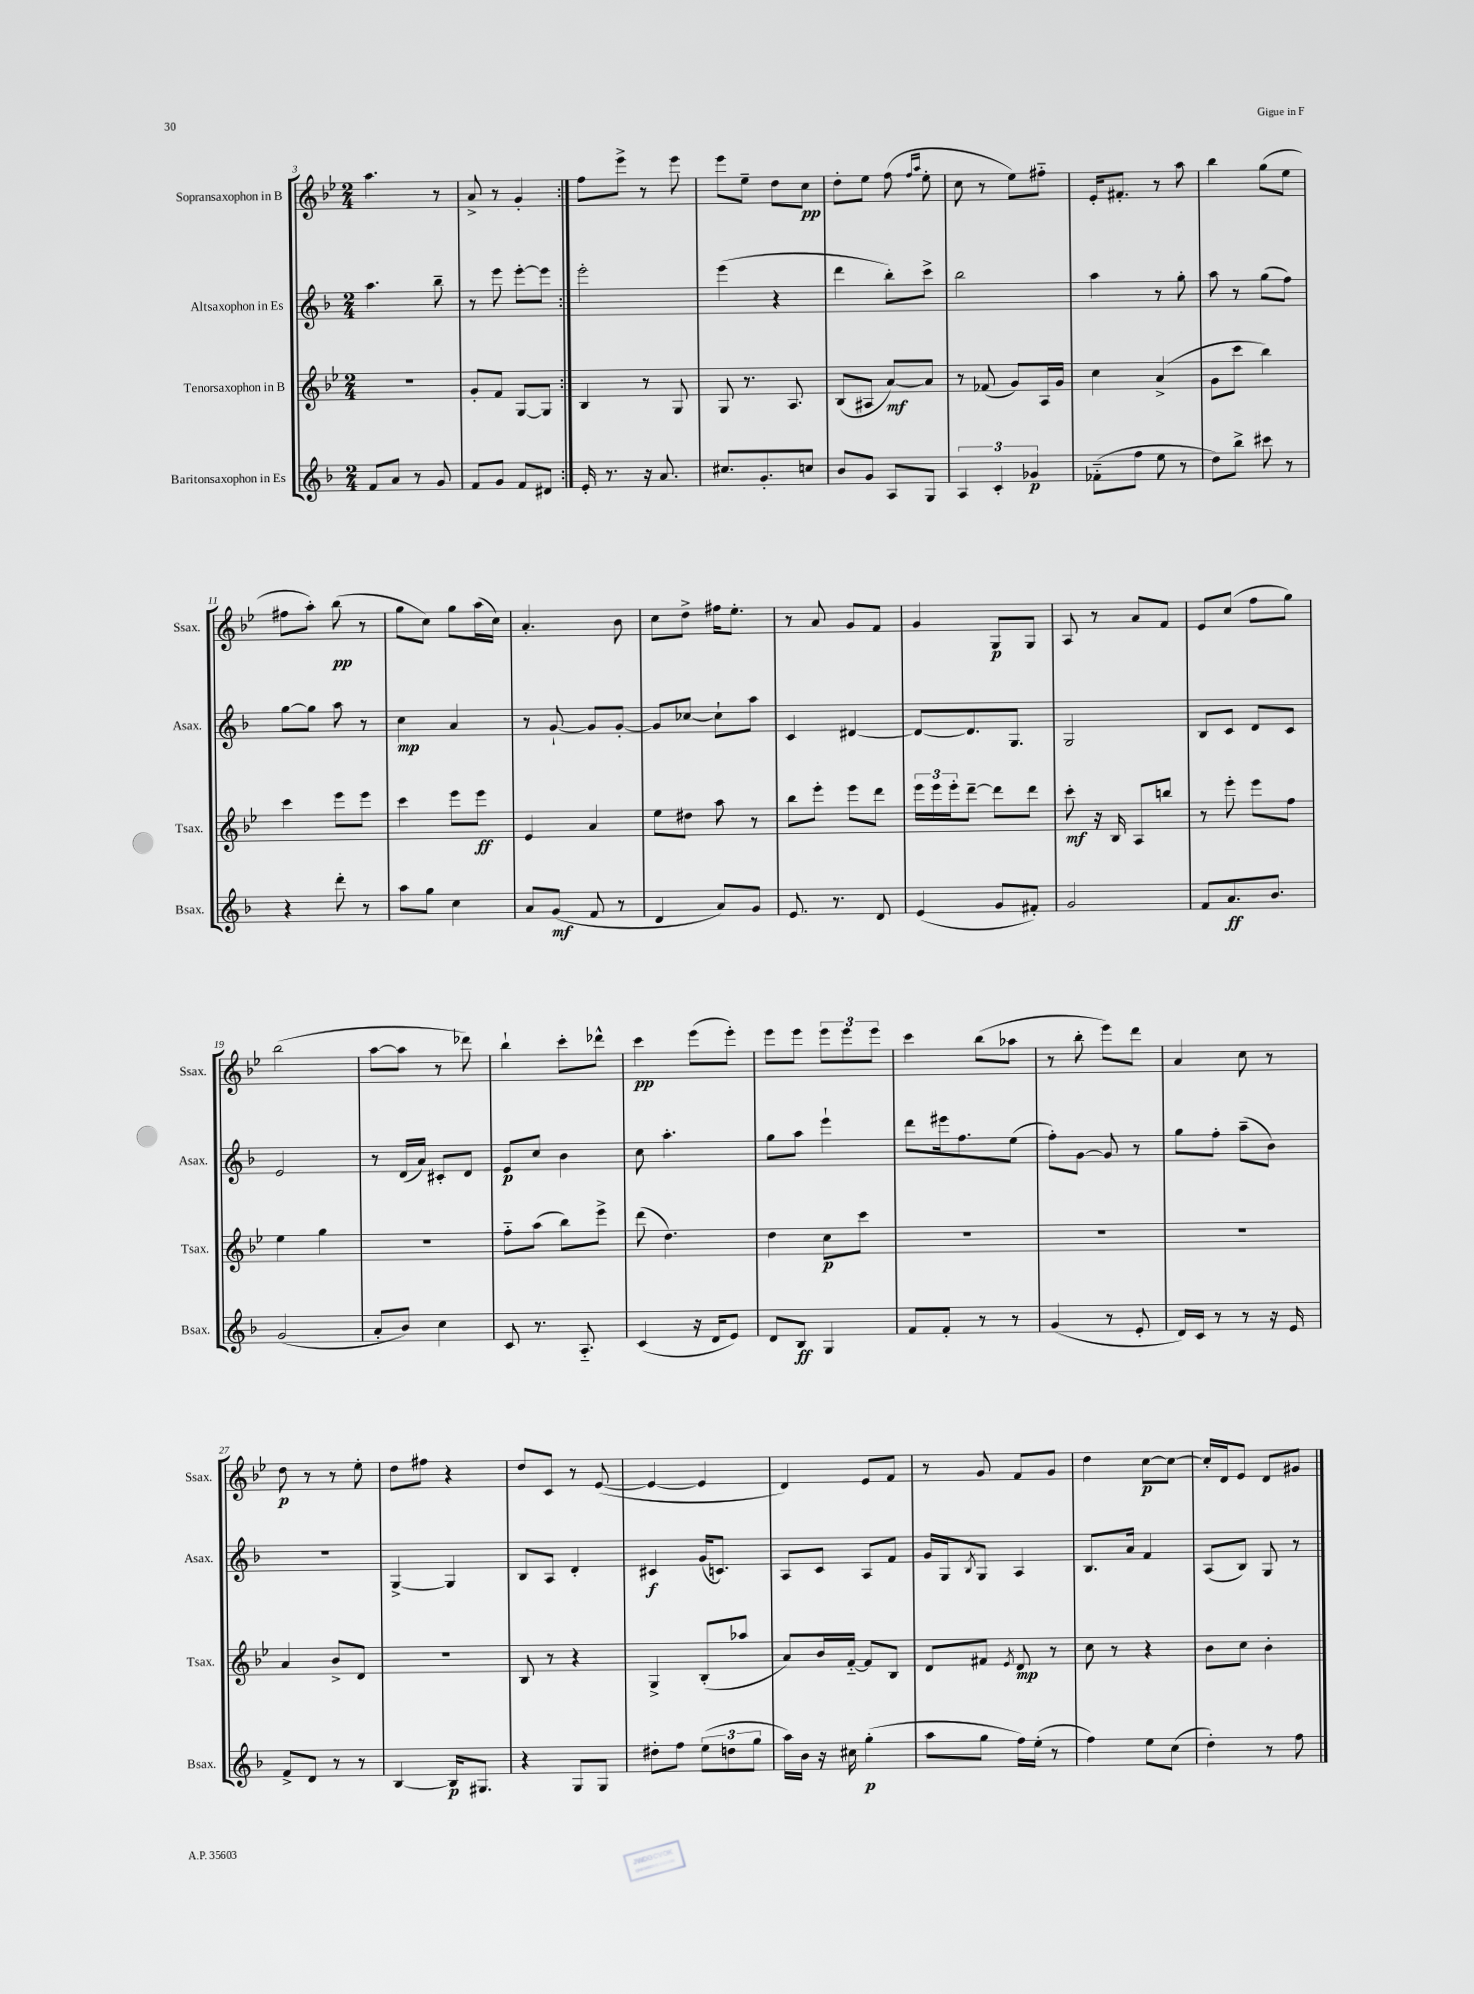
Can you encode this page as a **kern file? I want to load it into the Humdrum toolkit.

**kern	**dynam	**kern	**dynam	**kern	**dynam	**kern	**dynam
*part4	*part4	*part3	*part3	*part2	*part2	*part1	*part1
*staff4	*staff4	*staff3	*staff3	*staff2	*staff2	*staff1	*staff1
*I"Baritonsaxophon in Es	*	*I"Tenorsaxophon in B	*	*I"Altsaxophon in Es	*	*I"Sopransaxophon in B	*
*I'Bsax.	*	*I'Tsax.	*	*I'Asax.	*	*I'Ssax.	*
*clefG2	*	*clefG2	*	*clefG2	*	*clefG2	*
*k[b-]	*	*k[b-e-]	*	*k[b-]	*	*k[b-e-]	*
*M2/4	*	*M2/4	*	*M2/4	*	*M2/4	*
=3	=3	=3	=3	=3	=3	=3	=3
8f/L	.	2r	.	4.aa\	.	4.aa\	.
8a/J	.	.	.	.	.	.	.
8r	.	.	.	.	.	.	.
8g/	.	.	.	8bb-~\	.	8r	.
=4	=4	=4	=4	=4	=4	=4	=4
8f/L	.	8g'/L	.	8r	.	8a^/	.
8g/J	.	8f/J	.	8eee\	.	8r	.
8f/L	.	[8G/L	.	[8eee'\L	.	4g'/	.
8d#X/J	.	8G/J]	.	8eee\J]	.	.	.
=5:|!	=5:|!	=5:|!	=5:|!	=5:|!	=5:|!	=5:|!	=5:|!
16e'/	.	4B-/	.	2eee'\	.	8ff\L	.
8.r	.	.	.	.	.	.	.
.	.	.	.	.	.	8eee-^\J	.
16r	.	8r	.	.	.	8r	.
8.a/	.	.	.	.	.	.	.
.	.	8G/	.	.	.	8eee-\	.
=6	=6	=6	=6	=6	=6	=6	=6
8.cc#X/L	.	8G/	.	(4eee\	.	8eee-\L	.
.	.	8.r	.	.	.	8ee-~\J	.
8.g'/	.	.	.	.	.	.	.
.	.	.	.	4r	.	8dd\L	.
.	.	8.A/	.	.	.	.	.
8ccn/J	.	.	.	.	.	8cc\J	pp
=7	=7	=7	=7	=7	=7	=7	=7
8b-/L	.	(8B-/L	.	4ddd\	.	8dd'\L	.
8g/J	.	8A#X/J	.	.	.	8ee-\J	.
8A/L	.	[8a/L)	mf	8bb-'\L)	.	(8ff\	.
.	.	.	.	.	.	16qqff/LL	.
.	.	.	.	.	.	16qqaa/JJ	.
8G/J	.	8a/J]	.	8ccc^\J	.	8ee-'\	.
=8	=8	=8	=8	=8	=8	=8	=8
6A/	.	8r	.	2bb-\	.	8cc\	.
.	.	(8f-X/	.	.	.	8r	.
6c'/	.	.	.	.	.	.	.
.	.	8g/L)	.	.	.	8ee-\L)	.
6g-X/	p	.	.	.	.	.	.
.	.	16A/L	.	.	.	8ff#X\J	.
.	.	16g/JJ	.	.	.	.	.
=9	=9	=9	=9	=9	=9	=9	=9
(8f-X\L	.	4cc\	.	4aa\	.	16e-'/KL	.
.	.	.	.	.	.	8.f#X'/J	.
8ff\J	.	.	.	.	.	.	.
8ee\	.	(4a^/	.	8r	.	8r	.
8r	.	.	.	8gg'\	.	8aa\	.
=10	=10	=10	=10	=10	=10	=10	=10
8dd\L)	.	8g\L	.	8aa\	.	4bb-\	.
8bb-^\J	.	8ccc\J	.	8r	.	.	.
8ccc#X\	.	4bb-\)	.	(8gg\L	.	(8gg\L	.
8r	.	.	.	8ff\J)	.	8ee-\J	.
!!LO:LB:g=z
=11	=11	=11	=11	=11	=11	=11	=11
4r	.	4ccc\	.	[8gg\L	.	8ff#X\L	.
.	.	.	.	8gg\J]	.	8aa'\J)	.
8ddd'\	.	8eee-\L	.	8aa\	.	(8bb-\	pp
8r	.	8eee-\J	.	8r	.	8r	.
=12	=12	=12	=12	=12	=12	=12	=12
8aa\L	.	4ccc\	.	4cc\	mp	8gg\L	.
8gg\J	.	.	.	.	.	8cc\J)	.
4cc\	.	8eee-\L	.	4a/	.	8gg\L	.
.	.	8eee-\J	ff	.	.	(16aa\L	.
.	.	.	.	.	.	16cc\JJ)	.
=13	=13	=13	=13	=13	=13	=13	=13
8a/L	.	4e-/	.	8r	.	4.a'/	.
(8g/J	mf	.	.	[8g`/	.	.	.
8f/	.	4a/	.	8g/L]	.	.	.
8r	.	.	.	[8g'/J	.	8b-\	.
=14	=14	=14	=14	=14	=14	=14	=14
4d/	.	8ee-\L	.	8g/L]	.	8cc\L	.
.	.	8dd#X\J	.	[8cc-X/J	.	8dd^\J	.
8a/L)	.	8aa\	.	8cc-`\L]	.	16ff#X\KL	.
.	.	.	.	.	.	8.ee-'\J	.
8g/J	.	8r	.	8aa\J	.	.	.
=15	=15	=15	=15	=15	=15	=15	=15
8.e/	.	8bb-\L	.	4c/	.	8r	.
.	.	8eee-'\J	.	.	.	8a/	.
8.r	.	.	.	.	.	.	.
.	.	8eee-\L	.	[4d#X/	.	8g/L	.
8d/	.	8ddd\J	.	.	.	8f/J	.
=16	=16	=16	=16	=16	=16	=16	=16
(4e/	.	24eee-\LL	.	8d#/L_	.	4g/	.
.	.	24eee-\	.	.	.	.	.
.	.	24eee-'\J	.	.	.	.	.
.	.	[8ddd~\J	.	8.d#/]	.	.	.
8g/L	.	8ddd\L]	.	.	.	8G/L	p
.	.	.	.	8.G/J	.	.	.
8f#X'/J)	.	8ddd\J	.	.	.	8G/J	.
=17	=17	=17	=17	=17	=17	=17	=17
2g/	.	8ccc'\	mf	2G/	.	8A/	.
.	.	16r	.	.	.	8r	.
.	.	16B-/	.	.	.	.	.
.	.	8A/L	.	.	.	8a/L	.
.	.	8bbn/J	.	.	.	8f/J	.
=18	=18	=18	=18	=18	=18	=18	=18
8f/L	.	8r	.	8B-/L	.	8e-/L	.
8.a/	ff	8eee-'\	.	8c/J	.	(8cc/J	.
.	.	8eee-\L	.	8d/L	.	8ff\L	.
8.b-/J	.	.	.	.	.	.	.
.	.	8ff\J	.	8c/J	.	8gg\J)	.
!!LO:LB:g=z
=19	=19	=19	=19	=19	=19	=19	=19
(2g/	.	4ee-\	.	2e/	.	(2bb-\	.
.	.	4gg\	.	.	.	.	.
=20	=20	=20	=20	=20	=20	=20	=20
8a'/L	.	2r	.	8r	.	[8aa\L	.
8b-/J)	.	.	.	(16d/LL	.	8aa\J]	.
.	.	.	.	16a/JJ)	.	.	.
4cc\	.	.	.	8c#X'/L	.	8r	.
.	.	.	.	8d/J	.	8ddd-X\)	.
=21	=21	=21	=21	=21	=21	=21	=21
8c/	.	8ff\L	.	8e/L	p	4bb-`\	.
8.r	.	(8aa\J	.	8cc/J	.	.	.
.	.	8bb-\L)	.	4b-\	.	8ccc'\L	.
8.A/	.	.	.	.	.	.	.
.	.	8eee-^\J	.	.	.	8ddd-X^^\J	.
=22	=22	=22	=22	=22	=22	=22	=22
(4c/	.	(8ddd\	.	8cc\	.	4ccc\	pp
.	.	4.dd\)	.	4.aa'\	.	.	.
16r	.	.	.	.	.	(8eee-\L	.
16d/KL	.	.	.	.	.	.	.
8e/J)	.	.	.	.	.	8eee-'\J)	.
=23	=23	=23	=23	=23	=23	=23	=23
8d/L	.	4dd\	.	8gg\L	.	8eee-\L	.
8B-/J	ff	.	.	8aa\J	.	8eee-\J	.
4G/	.	8cc\L	p	4eee`\	.	12eee-\L	.
.	.	.	.	.	.	12eee-\	.
.	.	8ccc\J	.	.	.	.	.
.	.	.	.	.	.	12eee-\J	.
=24	=24	=24	=24	=24	=24	=24	=24
8f/L	.	2r	.	8ddd\L	.	4ccc\	.
8f'/J	.	.	.	16eee#X\k	.	.	.
.	.	.	.	8.ff\	.	.	.
8r	.	.	.	.	.	(8bb-\L	.
8r	.	.	.	(8ee\J	.	8aa-X\J	.
=25	=25	=25	=25	=25	=25	=25	=25
(4g/	.	2r	.	8ff'\L)	.	8r	.
.	.	.	.	[8g\J	.	8bb-'\	.
8r	.	.	.	8g/]	.	8eee-\L)	.
8e'/	.	.	.	8r	.	8ddd\J	.
=26	=26	=26	=26	=26	=26	=26	=26
16d/LL)	.	2r	.	8gg\L	.	4a/	.
16c/JJ	.	.	.	.	.	.	.
8r	.	.	.	8ff'\J	.	.	.
8r	.	.	.	(8aa~\L	.	8cc\	.
16r	.	.	.	8b-\J)	.	8r	.
16e/	.	.	.	.	.	.	.
!!LO:LB:g=z
=27	=27	=27	=27	=27	=27	=27	=27
8f^/L	.	4a/	.	2r	.	8dd\	p
8d/J	.	.	.	.	.	8r	.
8r	.	8b-^/L	.	.	.	8r	.
8r	.	8d/J	.	.	.	8ee-'\	.
=28	=28	=28	=28	=28	=28	=28	=28
[4B-/	.	2r	.	[4G^/	.	8dd\L	.
.	.	.	.	.	.	8ff#X\J	.
16B-/KL]	p	.	.	4G/]	.	4r	.
8.G#X/J	.	.	.	.	.	.	.
=29	=29	=29	=29	=29	=29	=29	=29
4r	.	8B-/	.	8B-/L	.	8dd/L	.
.	.	8r	.	8A/J	.	8c/J	.
8G/L	.	4r	.	4d'/	.	8r	.
8G/J	.	.	.	.	.	([8e-/	.
=30	=30	=30	=30	=30	=30	=30	=30
8dd#X'\L	.	4G^/	.	4c#X/	f	4e-/_	.
8ff\J	.	.	.	.	.	.	.
(12ee\L	.	(8B-'/L	.	(16g/KL	.	4e-/]	.
.	.	.	.	8.cn/J)	.	.	.
12ddn\	.	.	.	.	.	.	.
.	.	8aa-X/J	.	.	.	.	.
12gg\J	.	.	.	.	.	.	.
=31	=31	=31	=31	=31	=31	=31	=31
16aa\LL)	.	8a/L)	.	8A/L	.	4d/)	.
16b-\JJ	.	.	.	.	.	.	.
16r	.	16b-/L	.	8c/J	.	.	.
16cc#X\	.	[16f/JJ	.	.	.	.	.
(4gg'\	p	8f/L]	.	8A/L	.	8e-/L	.
.	.	8B-/J	.	8f/J	.	8f/J	.
=32	=32	=32	=32	=32	=32	=32	=32
8aa\L	.	8d/L	.	16g/LL	.	8r	.
.	.	.	.	16G/J	.	.	.
.	.	.	.	8qB-/	.	.	.
8gg\J	.	8f#X/J	.	8G/J	.	8g/	.
.	.	8qe-/	.	.	.	.	.
16ff\LL)	.	8d/	mp	4A/	.	8f/L	.
(16ee'\JJ	.	.	.	.	.	.	.
8r	.	8r	.	.	.	8g/J	.
=33	=33	=33	=33	=33	=33	=33	=33
4ff\)	.	8cc\	.	8.B-/L	.	4dd\	.
.	.	8r	.	.	.	.	.
.	.	.	.	16a/Jk	.	.	.
8ee\L	.	4r	.	4f/	.	[8cc\L	p
(8cc\J	.	.	.	.	.	8cc\J_	.
=34	=34	=34	=34	=34	=34	=34	=34
4dd'\)	.	8b-\L	.	(8A/L	.	16cc'/LL]	.
.	.	.	.	.	.	16d/J	.
.	.	8cc\J	.	8B-/J)	.	8e-/J	.
8r	.	4b-'\	.	8G/	.	8d/L	.
8ff\	.	.	.	8r	.	8g#X/J	.
==	==	==	==	==	==	==	==
*-	*-	*-	*-	*-	*-	*-	*-
